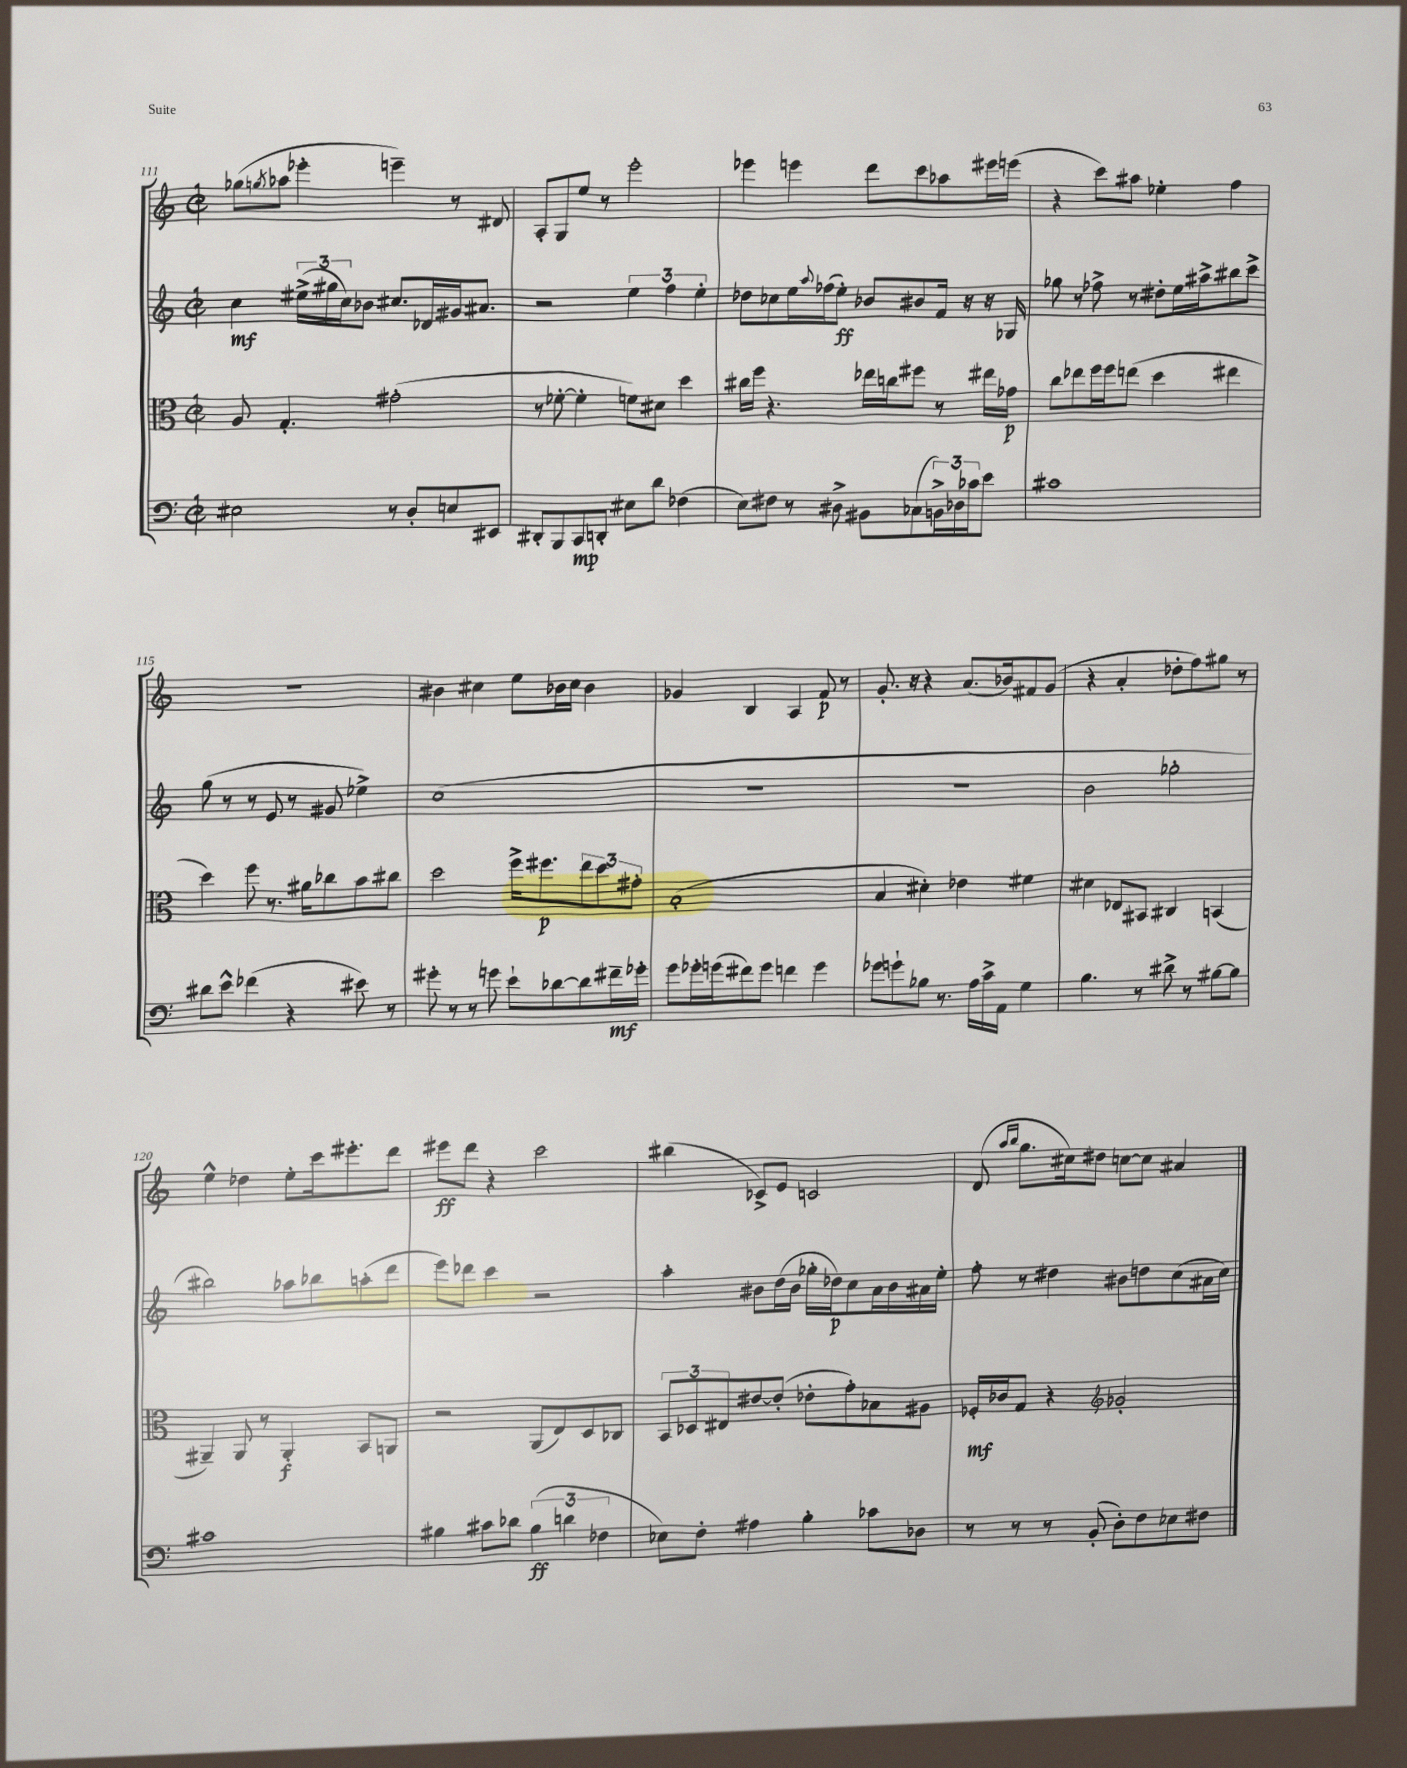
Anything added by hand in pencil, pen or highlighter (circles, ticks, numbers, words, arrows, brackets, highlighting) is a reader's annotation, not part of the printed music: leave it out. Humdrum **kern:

**kern	**kern	**kern	**kern
*staff4	*staff3	*staff2	*staff1
*clefF4	*clefC3	*clefG2	*clefG2
*k[]	*k[]	*k[]	*k[]
*M2/2	*M2/2	*M2/2	*M2/2
*met(c|)	*met(c|)	*met(c|)	*met(c|)
2E#	8A	4cc	(8gg-
.	.	.	8qgg
.	4.G'	.	8aa-
.	.	(24ee#^	4eee-'
.	.	24gg#	.
.	.	24cc)	.
.	.	8b-	.
8r	(2g#'	8.cc#	4eee~)
8D'	.	.	.
.	.	16d-	.
8E	.	16g#	8r
.	.	8.a#	.
8EE#	.	.	8d#
=	=	=	=
8DD#'	8r	2r	8A'
8BBB	[8f-'	.	8G
8CC	4f-']	.	8ee
8DD'	.	.	8r
8E#	8f)	6ee	2eee'
8d	8d#	.	.
.	.	6ff	.
(4F-	4dd	.	.
.	.	6ee'	.
=	=	=	=
8E)	16cc#	8dd-	4eee-
.	16ff	.	.
8F#	4.r	8cc-	.
8r	.	16ee	4eee
.	.	8qqaa	.
.	.	(16ff-	.
8D#^	.	8ee')	.
8BB#	16ee-	8b-	8ddd
.	16cc	.	.
(8C-	8ff#	8b#	8ccc
24BB^)	8r	16f	8aa-
24D-	.	.	.
.	.	16r	.
24c-	.	.	.
8e	16ee#	16r	16eee#
.	16g-	16G-	(16eee
=	=	=	=
1c#	8cc	8gg-	4r
.	8ee-	8r	.
.	16ff	8ff-^	8ccc)
.	16ff	.	.
.	(8ee	8r	8aa#
.	4dd	8dd#'	4ee-'
.	.	16ee	.
.	.	16aa#^	.
.	4ee#	8bb#	4ff
.	.	8ccc^	.
=	=	=	=
8d#	4dd)	(8gg	1r
8e^^	.	8r	.
(4f-	8ff	8r	.
.	8.r	8e	.
4r	.	8r	.
.	16a#	.	.
.	8cc-	8g#	.
8e#)	8b	4ee-^)	.
8r	8cc#	.	.
=	=	=	=
8g#'	2dd	(1cc	4b#
8r	.	.	.
8r	.	.	4cc#
8g	.	.	.
8e`	16ff^	.	8ee
.	8.ff#	.	.
[8d-	.	.	16b-
.	.	.	16cc#
8d-]	12ee	.	4b-
.	12dd	.	.
16f#~	.	.	.
.	12g#'	.	.
16g-'	.	.	.
=	=	=	=
8g	(1B'	1r	4g-
16g-'	.	.	.
(16g	.	.	.
8f#)	.	.	4B
8g	.	.	.
4f	.	.	4A
4g	.	.	8f
.	.	.	8r
=	=	=	=
8g-	4B	1r	8.g'
8g`	.	.	.
.	.	.	16r
8B-	4d#')	.	4r
8.r	.	.	.
.	4e-	.	(8.a
16A	.	.	.
16c^	.	.	.
16AA	.	.	16b-)
4G	4f#	.	8f#
.	.	.	(8g
=	=	=	=
4.B	4d#	2b	4r
.	8E-	.	4a'
8r	8BB#	.	.
8d#^	4C#	2gg-'	8dd-'
8r	.	.	8ff)
[8B#	(4BB	.	8gg#
8B#]	.	.	8r
=	=	=	=
1c#	4AA#~)	2bb#)	4ee^^
.	8AA#	.	4dd-
.	8r	.	.
.	4AA#'	8aa-	8ee'
.	.	8bb-	16ccc
.	.	.	8.eee#'
.	8BB	(8aa'	.
.	8AA	8ddd	8ddd
=	=	=	=
4B#	2r	8eee)	8eee#
.	.	8ddd-	8ddd
8c#	.	4ccc	4r
8d-	.	.	.
(6B#	(8AA	2r	2ccc
.	8E)	.	.
6d	.	.	.
.	8D	.	.
6F-	.	.	.
.	8C-	.	.
=	=	=	=
8E-)	12BB	4aa'	(4bb#
.	12D-	.	.
8F'	.	.	.
.	12E#	.	.
4A#	[8e#	8b#	8c-^)
.	(8e#']	(16dd	8e
.	.	16b#	.
4B'	8e-'	16gg-'	2c
.	.	16dd-)	.
.	8g')	8cc	.
8c-	8B-	16a	.
.	.	16b#	.
8D-	8A#	16a#	.
.	.	16ee'	.
=	=	=	=
8r	16F-'	8ff'	(8d
.	16c-	.	.
.	.	.	16qqaa
.	.	.	16qqbb
8r	8G	8r	8.gg
8r	4r	4dd#	.
.	.	.	16cc#)
(8BB'	.	.	8dd#
*	*clefG2	*	*
8D')	2g-'	8b#	[8cc
8F	.	8dd	8cc]
8E-	.	(8cc	4a#
8F#	.	16a#	.
.	.	16cc)	.
==	==	==	==
*-	*-	*-	*-
